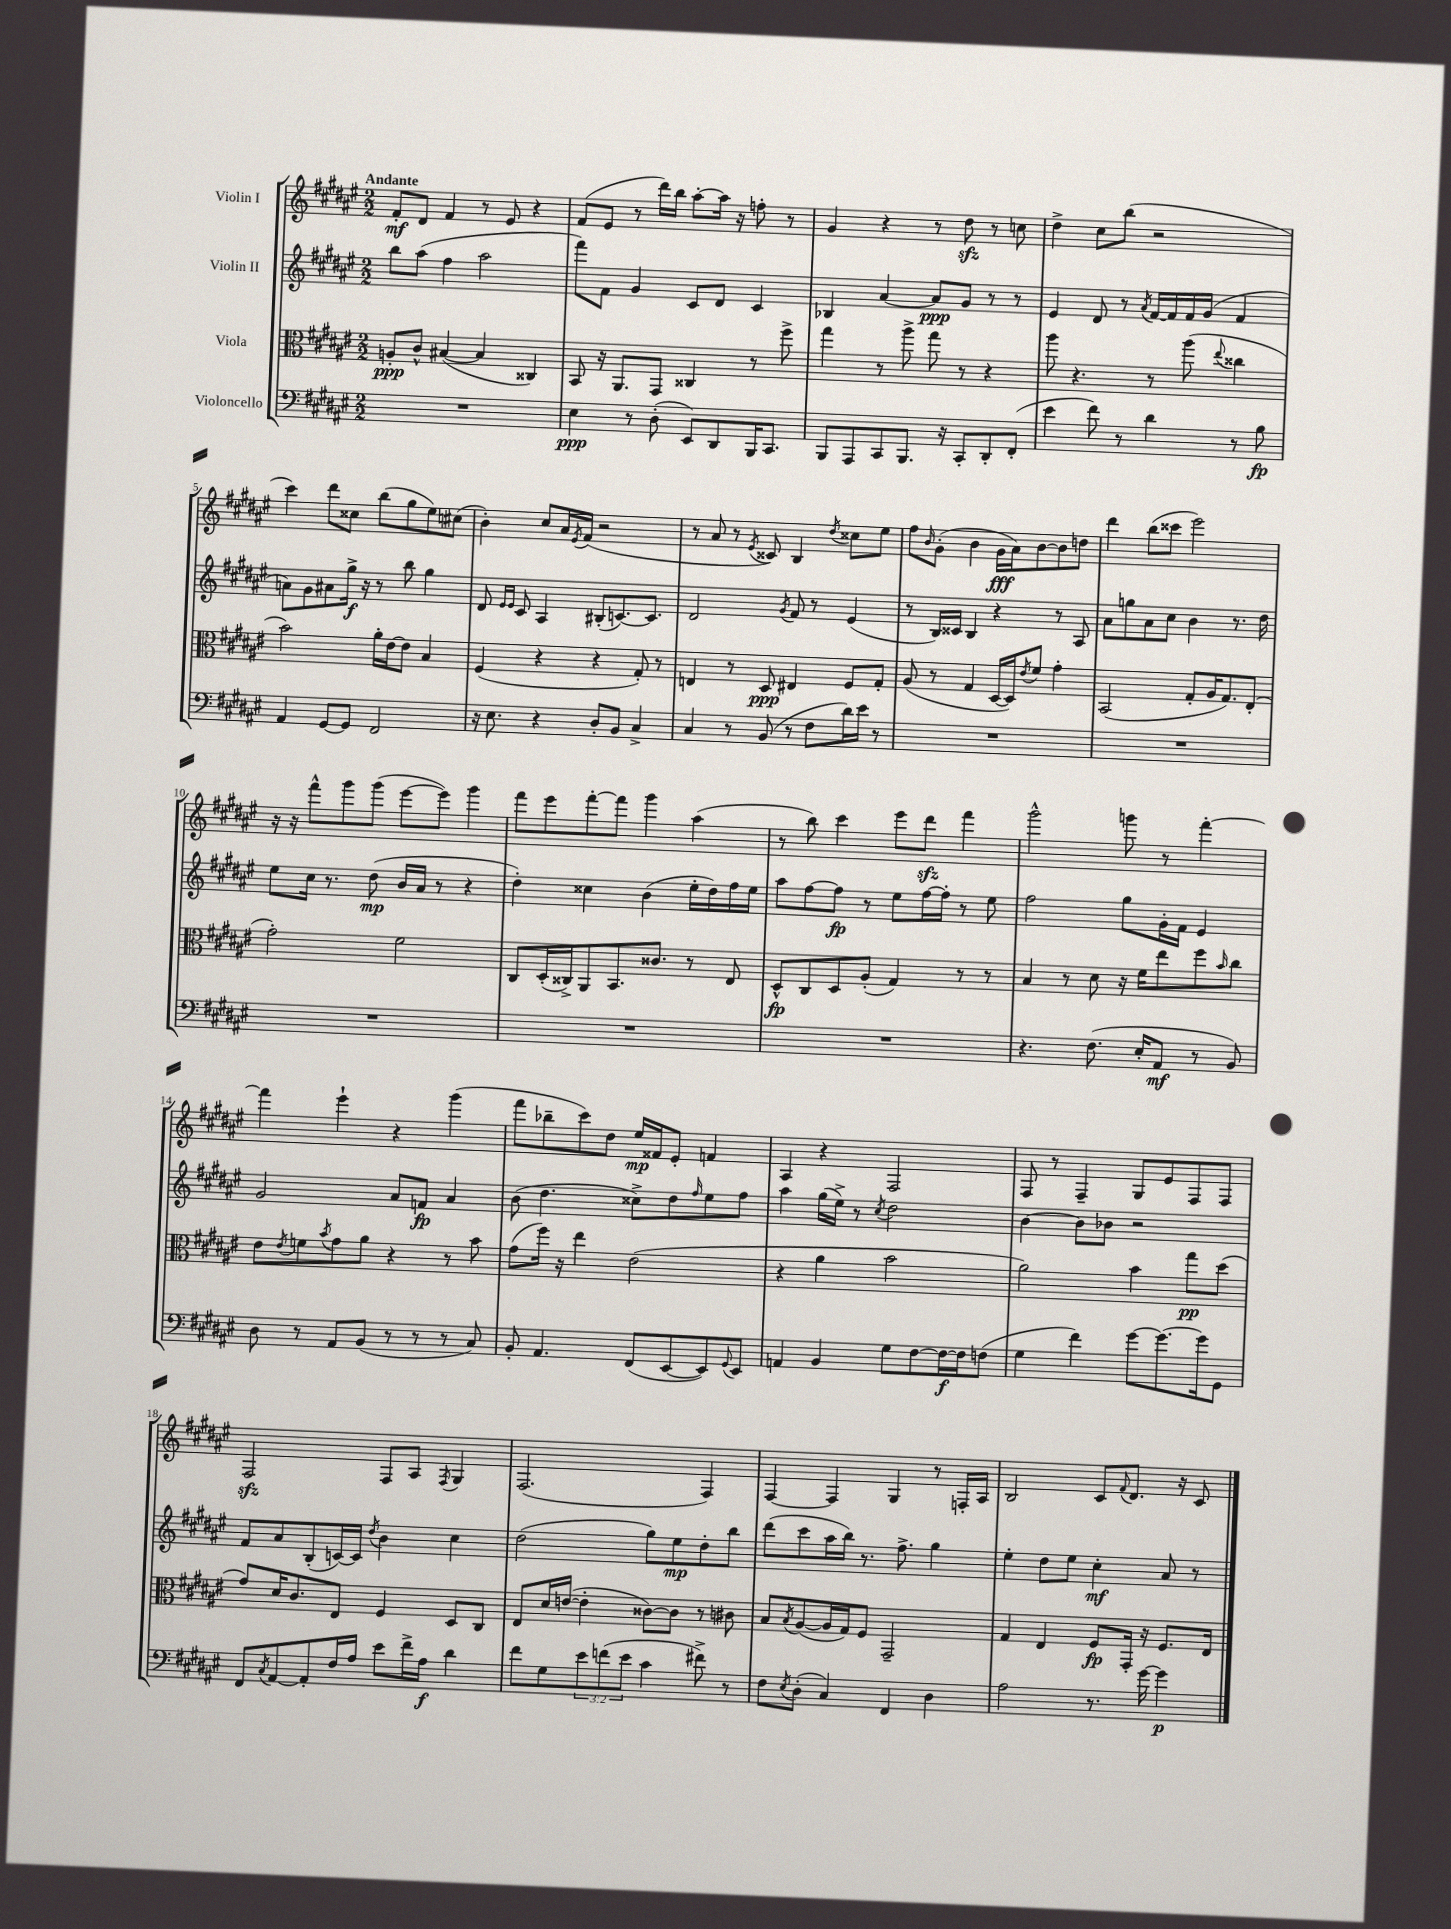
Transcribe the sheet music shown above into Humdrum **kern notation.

**kern	**kern	**kern	**kern
*staff4	*staff3	*staff2	*staff1
*clefF4	*clefC3	*clefG2	*clefG2
*k[f#c#g#d#a#e#]	*k[f#c#g#d#a#e#]	*k[f#c#g#d#a#e#]	*k[f#c#g#d#a#e#]
*M2/2	*M2/2	*M2/2	*M2/2
1r	8A'/L	8bb\L	8f#'/L
.	8c#^^/J	(8aa#\J	8d#/J
.	([4B#/	4ff#\	4f#/
.	4B#/]	2aa#\	8r
.	.	.	8e#/
.	4C##/)	.	4r
=	=	=	=
4E#\	8BB/	8fff#\L)	(8f#/L
.	16r	8f#\J	8e#/J
.	8.AA#/L	.	.
8r	.	4g#/	8r
(8D#'\	8GG#/J	.	16ddd#\LL)
.	.	.	16bb\JJ
8EE#/L)	4C##/	8c#/L	[8aa#'\L
8DD#/	.	8d#/J	16aa#\]Jk
.	.	.	16r
16BBB/K	8r	4c#/	8ff'\
8.CC#/J	.	.	.
.	8ff#^\	.	8r
=	=	=	=
8BBB/L	4gg#\	4B-/	4g#/
8AAA#/	.	.	.
8CC#/	8r	[4a#/	4r
8.BBB/J	8aa#^\	.	.
.	8gg#\	8a#/]L	8r
16r	.	.	.
8CC#'/L	8r	8g#/J	8dd#\
8DD#'/	4r	8r	8r
(8FF#'/J	.	8r	8cc\
=	=	=	=
4e#\	8aa#\	4e#/	4dd#^\
.	4.r	.	.
8f#\)	.	8d#/	8cc#\L
8r	.	8r	(8bb\J
.	.	8qa#/	.
4d#\	8r	[16f#/LL	2r
.	.	16f#/]	.
.	(8aa#\	16f#/	.
.	.	(16g#/JJ	.
.	8qqee#/	.	.
8r	4cc##\	4f#/	.
8B\	.	.	.
=	=	=	=
4AA#/	2b\)	8a\L)	4ccc#\)
.	.	8g#\	.
[8GG#/L	.	8a#\	8ddd#\L
8GG#/]J	.	16gg#^\Jk	8cc##\J
.	.	16r	.
2FF#/	16a#'\LL	8r	(8bb\L
.	[16e#\J	.	.
.	8e#\]J	8bb\	8gg#\
.	4B/	4gg#\	8ee#\)
.	.	.	(8cc#\J
=	=	=	=
16r	(4F#/	8d#/	4b'\)
8.E#\	.	.	.
.	.	16qqe#/LL	.
.	.	16qqe#/JJ	.
.	.	8c#/	.
4r	4r	4A#/	8cc#/L
.	.	.	16a#/L
.	.	.	8qe#/
.	.	.	(16f#/JJ
8D#'/L	4r	(8B#'/L	2r
8BB/J	.	[8.c/)	.
4C#^/	8G#'/)	.	.
.	.	8.c/]J	.
.	8r	.	.
=	=	=	=
4C#/	4E/	2d#/	8r
.	.	.	8a#/
8r	8r	.	8r
.	.	.	8qe#/
(8BB/	8D#/	.	8c##/)
.	.	8qg#/	.
8r	4E#/	8f#/	4B/
8F#\L	.	8r	.
.	.	.	8qdd#/
16d#\L)	8F#/L	(4e#/	8cc##\L
16e#\JJ	.	.	.
8r	8G#'/J	.	8ee#\J
=	=	=	=
1r	(8A#/	8r	8ff#\L
.	.	.	16qqb/
.	8r	16B/LL)	(8g#'\J
.	.	16c##/JJ	.
.	4G#/	4B/	4b\
.	[16D#/LL	4r	16g#\LL
.	16D#/]J)	.	16a#\J)
.	8qe#/	.	.
.	8f#/J	.	[8b\
.	4g#'\	8r	8b\]
.	.	8A#/	8dd\J
=	=	=	=
1r	(2BB/	8a#\L	4ddd#\
.	.	8gg\	.
.	.	8a#\	(8bb\L
.	.	8cc#\J	8ccc##\J
.	8G#'/L	4b\	2eee#\)
.	16A#/K	.	.
.	8.G#/)	.	.
.	.	8.r	.
.	(8E#'/J	.	.
.	.	16dd#\	.
=	=	=	=
1r	2g#'\)	8ee#\L	16r
.	.	.	16r
.	.	16cc#\Jk	8fff#^^\L
.	.	8.r	.
.	.	.	8ggg#\
.	.	(8dd#\	(8ggg#\J
.	2f#\	16b/LL	[8eee#\L
.	.	16a#/JJ	.
.	.	8r	8eee#\]J)
.	.	4r	4ggg#\
=	=	=	=
1r	8C#/L	4dd#'\)	8fff#\L
.	(16D#'/L	.	8eee#\
.	16C##^/J)	.	.
.	8AA#/	4cc##\	[8fff#'\
.	8.BB/	.	8fff#\]J
.	.	(4b\	4ggg#\
.	8.c##/J	.	.
.	8r	16ee#'\LL	(4aa#\
.	.	16dd#\)	.
.	8E#/	16ff#\	.
.	.	16ee#\JJ	.
=	=	=	=
1r	8D#^^/L	8aa#\L	8r
.	8C#/	[8ff#\	8bb\)
.	8D#/	8ff#\]J	4ccc#\
.	(8A#'/J	8r	.
.	4G#/)	8ee#\L	8eee#\L
.	.	[16ff#\L	8ddd#\J
.	.	16ff#'\]JJ	.
.	8r	8r	4fff#\
.	8r	8ee#\	.
=	=	=	=
4.r	4B/	2ff#\	2ggg#^^\
.	8r	.	.
(8.F#\	8d#\	.	.
.	16r	8gg#\L	8ggg\
16E#'/LK	16f#\LK	.	.
8AA#/J	8ee#\	16g#'\L	8r
.	.	16f#\JJ	.
8r	8ff#\	4e#/	[4fff#'\
.	16qqb/	.	.
8BB/)	8cc#\J	.	.
=	=	=	=
8D#\	8e#\L	2g#/	4fff#\]
.	8qe#/	.	.
8r	8f\	.	.
.	8qb/	.	.
8AA#/L	8g#\	.	4eee#`\
(8BB/J	8a#\J	.	.
8r	4r	8a#/L	4r
8r	.	8f/J	.
8r	8r	4a#/	(4ggg#\
8C#/)	8b\	.	.
=	=	=	=
8BB'/	(8g#\L	(8b\	8fff#\L
4.AA#/	16ff#\Jk)	4.dd#\	8bb-~\
.	16r	.	.
.	4ee#\	.	8ccc#\)
.	.	.	8dd#\J
(8FF#/L	(2e#\	8cc##^\L)	16ee#/LL
.	.	.	16f##/J
[8EE#/	.	8dd#\	8e#'/J
.	.	16qqff#/	.
8EE#/])	.	8ee#\	4f/
8qqGG#/	.	.	.
8EE#/J	.	8ff#\J	.
=	=	=	=
4AA/	4r	4aa#\	4A#/
4BB/	4a#\	(16gg#\LL	4r
.	.	16ee#^\JJ)	.
.	.	8r	.
.	.	8qcc#/	.
8G#\L	2b\	2dd#\	2F#/
[8F#\	.	.	.
16F#\_L	.	.	.
16F#\]J	.	.	.
(8F\J	.	.	.
=	=	=	=
4G#\	2a#\)	[4b\	8F#/
.	.	.	8r
4f#\)	.	8b\]L	4F#~/
.	.	8b-\J	.
[8g#\L	4b\	2r	8G#/L
8.g#\_	.	.	8e#/
.	8gg#\L	.	8F#/
16g#\]k	.	.	.
8GG#\J	(8dd#\J	.	8F#/J
=	=	=	=
8FF#/L	8g#/L)	8f#/L	2F#/
8qC#/	.	.	.
[8AA#/	16d#/K	8a#/	.
.	8.c#/	.	.
8AA#'/]	.	(8B'/	.
16F#/L	8E#/J	[16c/L)	.
16A#/JJ	.	16c/]JJ	.
.	.	8qdd#/	.
8e#\L	4F#/	4b\	8F#/L
16f#^\L	.	.	8A#/J
16A#\JJ	.	.	.
.	.	.	8qF#/
4d#\	8D#/L	4cc#\	4G#/
.	8C#/J	.	.
=	=	=	=
8f#\L	8E#/L	(2dd#\	(2.F#/
8G#\	16d#/L	.	.
.	([16e/JJ	.	.
12e#\	4e'\]	.	.
(12f\	.	.	.
12e#\J	.	.	.
4c#\	[8c##\L)	8gg#\L)	.
.	8c##\]J	8ee#\	.
8f#^\)	8r	8dd#'\	4F#/)
8r	8c#\	8bb\J	.
=	=	=	=
8F#\L	8B/L	(8ddd#\L	[4F#/
8qE#/	8qB/	.	.
(8D#'\J	([8A#/	8ccc#\	.
4C#/)	16A#/]L	16aa#\L	4F#/]
.	16G#/J)	16bb\JJ)	.
.	8F#/J	8.r	.
4FF#/	2GG#~/	.	4G#/
.	.	8.ff#^\	.
4D#\	.	4gg#\	8r
.	.	.	16F'/LL
.	.	.	16A#/JJ
=	=	=	=
2A#\	4G#/	4ee#'\	2B/
.	4E#/	8dd#\L	.
.	.	8ee#\J	.
8.r	8F#/L	4cc#'\	8c#/L
.	.	.	8qqf#/
.	16GG#'/Jk	.	8.d#/J
[16g#\	16r	.	.
4g#\]	8.F#/L	8a#/	.
.	.	.	16r
.	.	8r	8c#/
.	16E#/Jk	.	.
==	==	==	==
*-	*-	*-	*-
